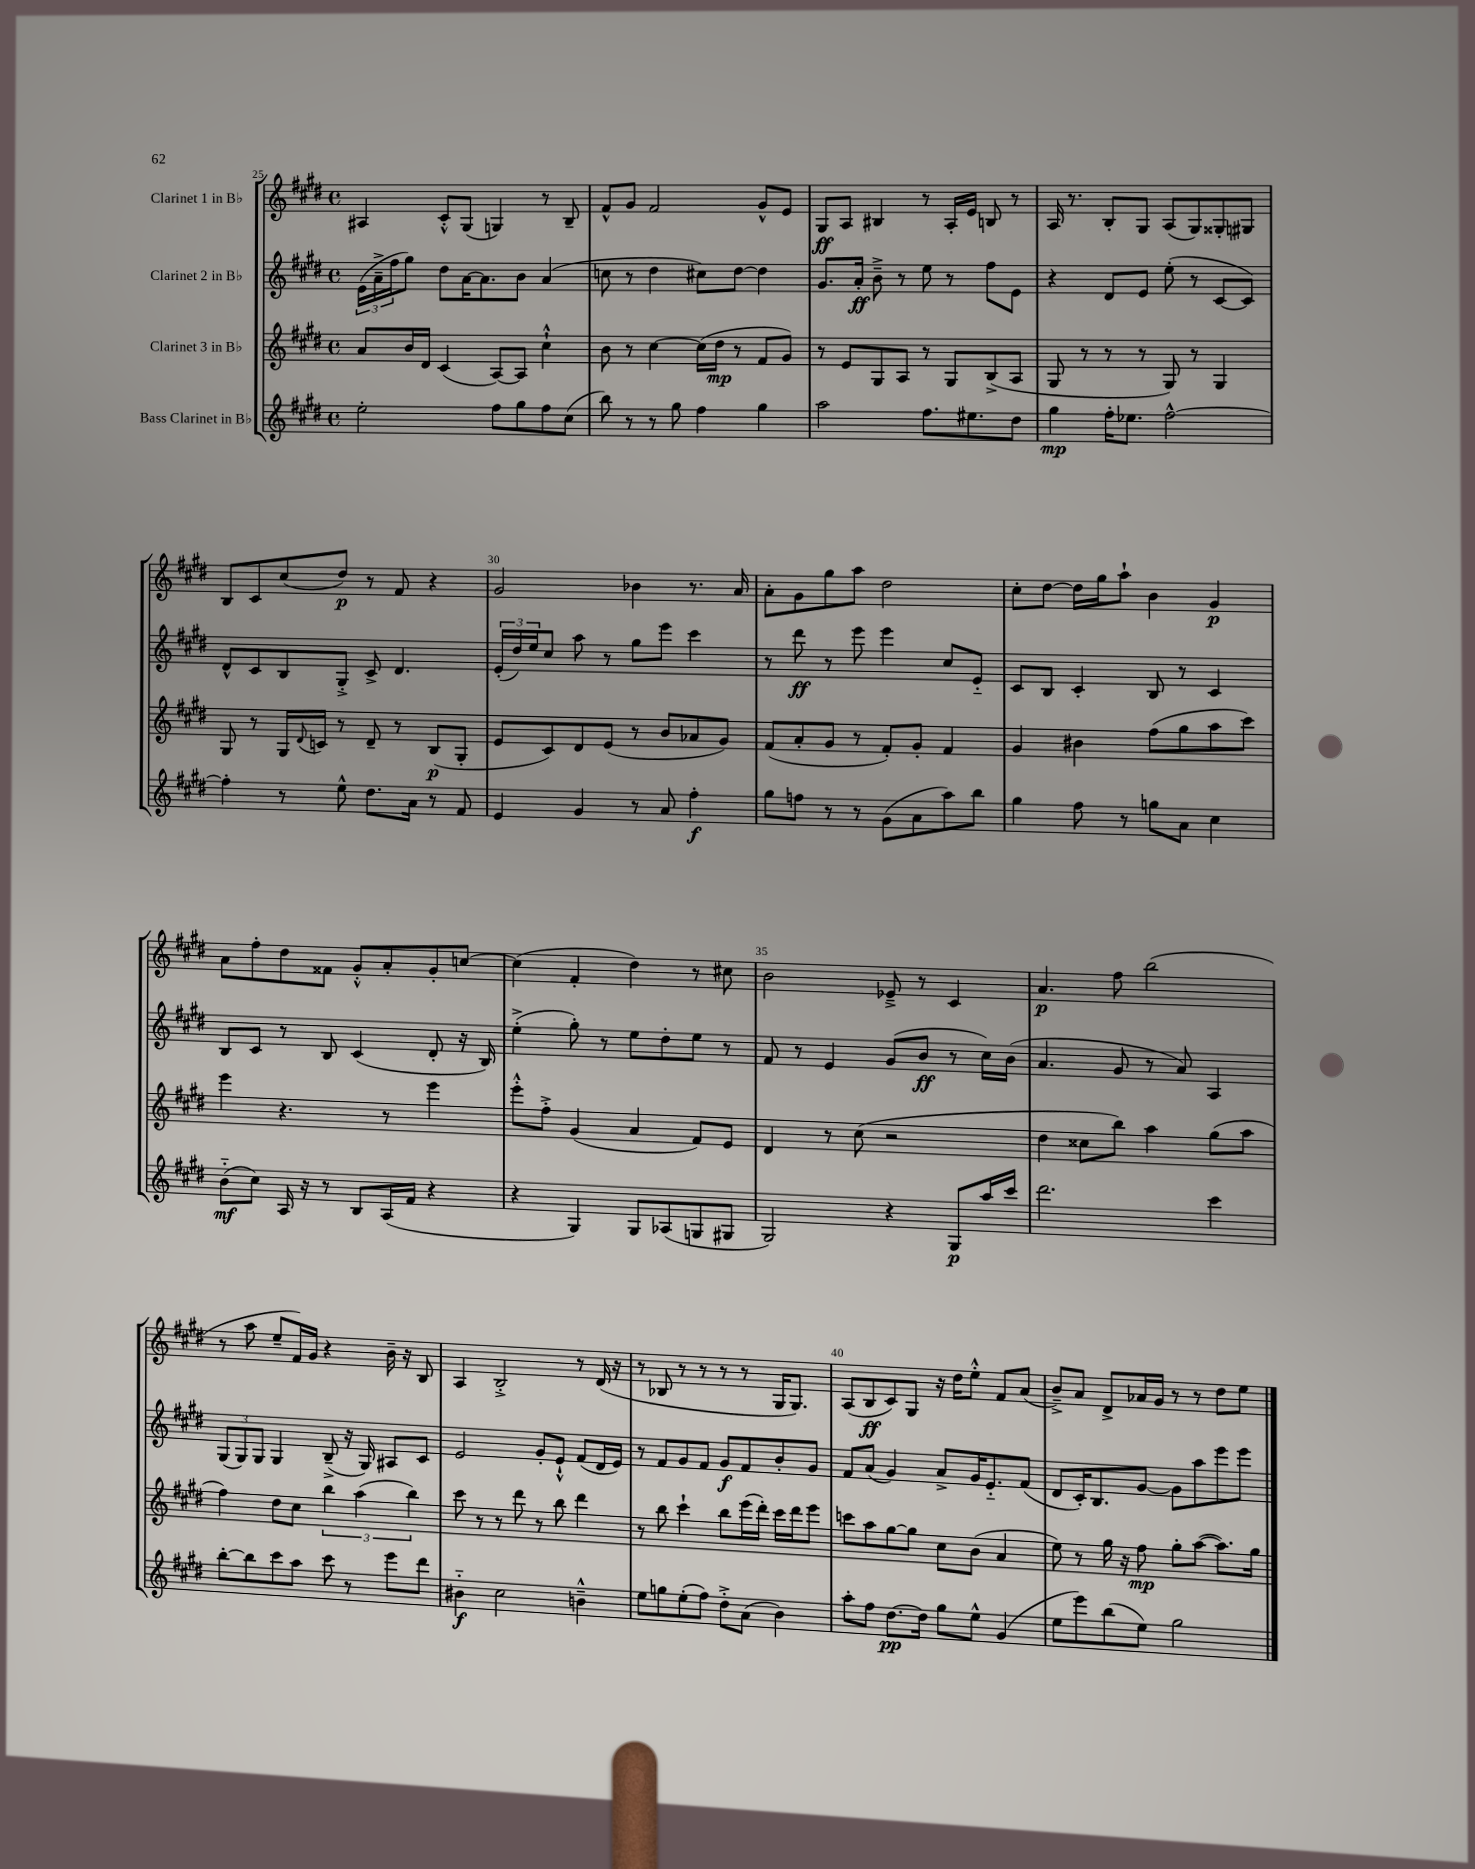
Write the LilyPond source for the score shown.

<<
\new StaffGroup <<
\new Staff = "s0" \with { instrumentName = "Clarinet 1 in Bb" } {
    \clef treble \key e \major \defaultTimeSignature \time 4/4
    ais4 cis'8-.-^ gis8( g4) r8 b8-- |
    fis'8-^ gis'8 fis'2 gis'8-^ e'8 |
    gis8\ff a8 bis4 r8 a16-. e'16 b8 r8 |
    a16 r8. b8-. gis8 a8( gis8) gisis8-. gis8 |
    b8 cis'8 cis''8( dis''8\p) r8 fis'8 r4 |
    gis'2 bes'4 r8. a'16 |
    a'8-. gis'8 gis''8 a''8 dis''2 |
    cis''8-. dis''8~ dis''16 gis''16 a''8-! b'4 gis'4\p |
    a'8 fis''8-. dis''8 fisis'8 gis'8-.-^ a'8-. gis'8-. c''8~ |
    c''4( fis'4-. dis''4) r8 cis''8 |
    b'2 ees'8---> r8 cis'4 |
    a'4.\p fis''8 b''2( |
    r8 a''8 e''8-- fis'16) gis'16 r4 b'16-- r16 b8 |
    a4 b2-.-> r8 dis'16( r16 |
    r8 bes8 r8 r8 r8 r8 gis16 gis8.) |
    a8( b8\ff cis'8) gis8 r16 dis''16 e''8-.-^ fis'8 a'8( |
    b'8--->) a'8 dis'8-> aes'16 gis'16 r8 r8 dis''8 e''8 \bar "|." |
}
\new Staff = "s1" \with { instrumentName = "Clarinet 2 in Bb" } {
    \clef treble \key e \major \defaultTimeSignature \time 4/4
    \tuplet 3/2 { e'16( a'16---> fis''16 } gis''8) dis''8 a'16~ a'8. b'8 a'4( |
    c''8 r8 dis''4 cis''8) dis''8~ dis''4 |
    gis'8. a'16-.\ff b'8---> r8 e''8 r8 fis''8 e'8 |
    r4 dis'8 e'8 e''8-.( r8 cis'8~ cis'8) |
    dis'8-^ cis'8 b8 gis8-.-> cis'8-> dis'4. |
    \tuplet 3/2 { e'16-.( dis''16) e''16 } cis''8 a''8 r8 gis''8 e'''8 cis'''4 |
    r8 dis'''8\ff r8 e'''8 e'''4 cis''8 e'8-_ |
    cis'8 b8 cis'4-. b8 r8 cis'4 |
    b8 cis'8 r8 b8 cis'4( dis'8-. r16 b16) |
    e''4-.->( gis''8-.) r8 e''8 dis''8-. e''8 r8 |
    fis'8 r8 e'4 gis'8( b'8\ff r8 cis''16) b'16( |
    a'4. gis'8 r8 a'8) a4 |
    \tuplet 3/2 { gis8( gis8) gis8 } gis4 b8--->( r16 gis16) ais8 cis'8 |
    e'2 gis'8-. e'8-!-^ fis'8( dis'16 e'16) |
    r8 fis'8 gis'8 fis'8 gis'8\f fis'8 b'8-. gis'8 |
    fis'8 a'8( gis'4) a'8-> gis'16 e'8.-_ fis'8( |
    dis'8 cis'16-.) b8. gis'8~ gis'8 a''8 e'''8 e'''8 \bar "|." |
}
\new Staff = "s2" \with { instrumentName = "Clarinet 3 in Bb" } {
    \clef treble \key e \major \defaultTimeSignature \time 4/4
    a'8 b'16 dis'16 cis'4( a8~) a8 cis''4-!-^ |
    b'8 r8 cis''4~ cis''16( dis''16\mp r8 fis'8 gis'8) |
    r8 e'8 gis8 a8 r8 gis8 b8->( a8 |
    gis8 r8 r8 r8 gis8) r8 gis4 |
    gis8 r8 gis16 \appoggiatura { dis'8 } c'16 r8 dis'8-- r8 b8\p( gis8-. |
    e'8 cis'8) dis'8 e'8( r8 b'8 aes'8 gis'8) |
    fis'8( a'8-. gis'8 r8 fis'8-.) gis'8-. fis'4 |
    gis'4 bis'4 fis''8( gis''8 a''8 cis'''8) |
    e'''4 r4. r8 e'''4 |
    e'''8-.-^ fis''8-.-> gis'4( a'4 fis'8) e'8 |
    dis'4 r8 cis''8( r2 |
    dis''4 cisis''8 b''8) a''4 gis''8( a''8 |
    fis''4) dis''8 cis''8 \tuplet 3/2 { b''4 a''4( b''4) } |
    cis'''8 r8 r8 dis'''8 r8 b''8 dis'''4 |
    r8 b''8 cis'''4-! b''8 e'''16( dis'''16-.) cis'''16 dis'''16 e'''8 |
    c'''8 a''8 gis''8~ gis''8 cis''8 b'8( a'4 |
    e''8) r8 gis''16 r16 fis''8\mp gis''8-. a''8~( a''8.) gis''16 \bar "|." |
}
\new Staff = "s3" \with { instrumentName = "Bass Clarinet in Bb" } {
    \clef treble \key e \major \defaultTimeSignature \time 4/4
    e''2-. fis''8 gis''8 fis''8 cis''8( |
    b''8) r8 r8 gis''8 fis''4 gis''4 |
    a''2 fis''8. eis''8. dis''8 |
    gis''4\mp fis''16-. ees''8. fis''2~-^ |
    fis''4-. r8 e''8-^ dis''8. a'16 r8 fis'8 |
    e'4 gis'4 r8 a'8 fis''4-.\f |
    gis''8 f''8 r8 r8 gis'8( a'8 a''8) b''8 |
    gis''4 fis''8 r8 g''8 a'8 cis''4 |
    b'8-_\mf( cis''8) a16 r16 r8 b8 a16( fis'16 r4 |
    r4 gis4) gis8 aes8( g8 gis8 |
    gis2) r4 gis8\p a''16 cis'''16 |
    dis'''2. cis'''4 |
    b''8~-. b''8 cis'''8 a''8 cis'''8 r8 e'''8 dis'''8 |
    bis'4-_\f cis''2 b'4---^ |
    e''8 g''8 e''8-.( fis''8) dis''8-.-> a'8( b'4) |
    a''8-. fis''8 dis''8.~\pp dis''16 gis''8 e''8-^ gis'4( |
    e''8 e'''8) b''8( e''8) gis''2 \bar "|." |
}
>>
>>
\layout { \context { \Score currentBarNumber = #25 \override BarNumber.break-visibility = ##(#f #t #t) barNumberVisibility = #(every-nth-bar-number-visible 5) } }
